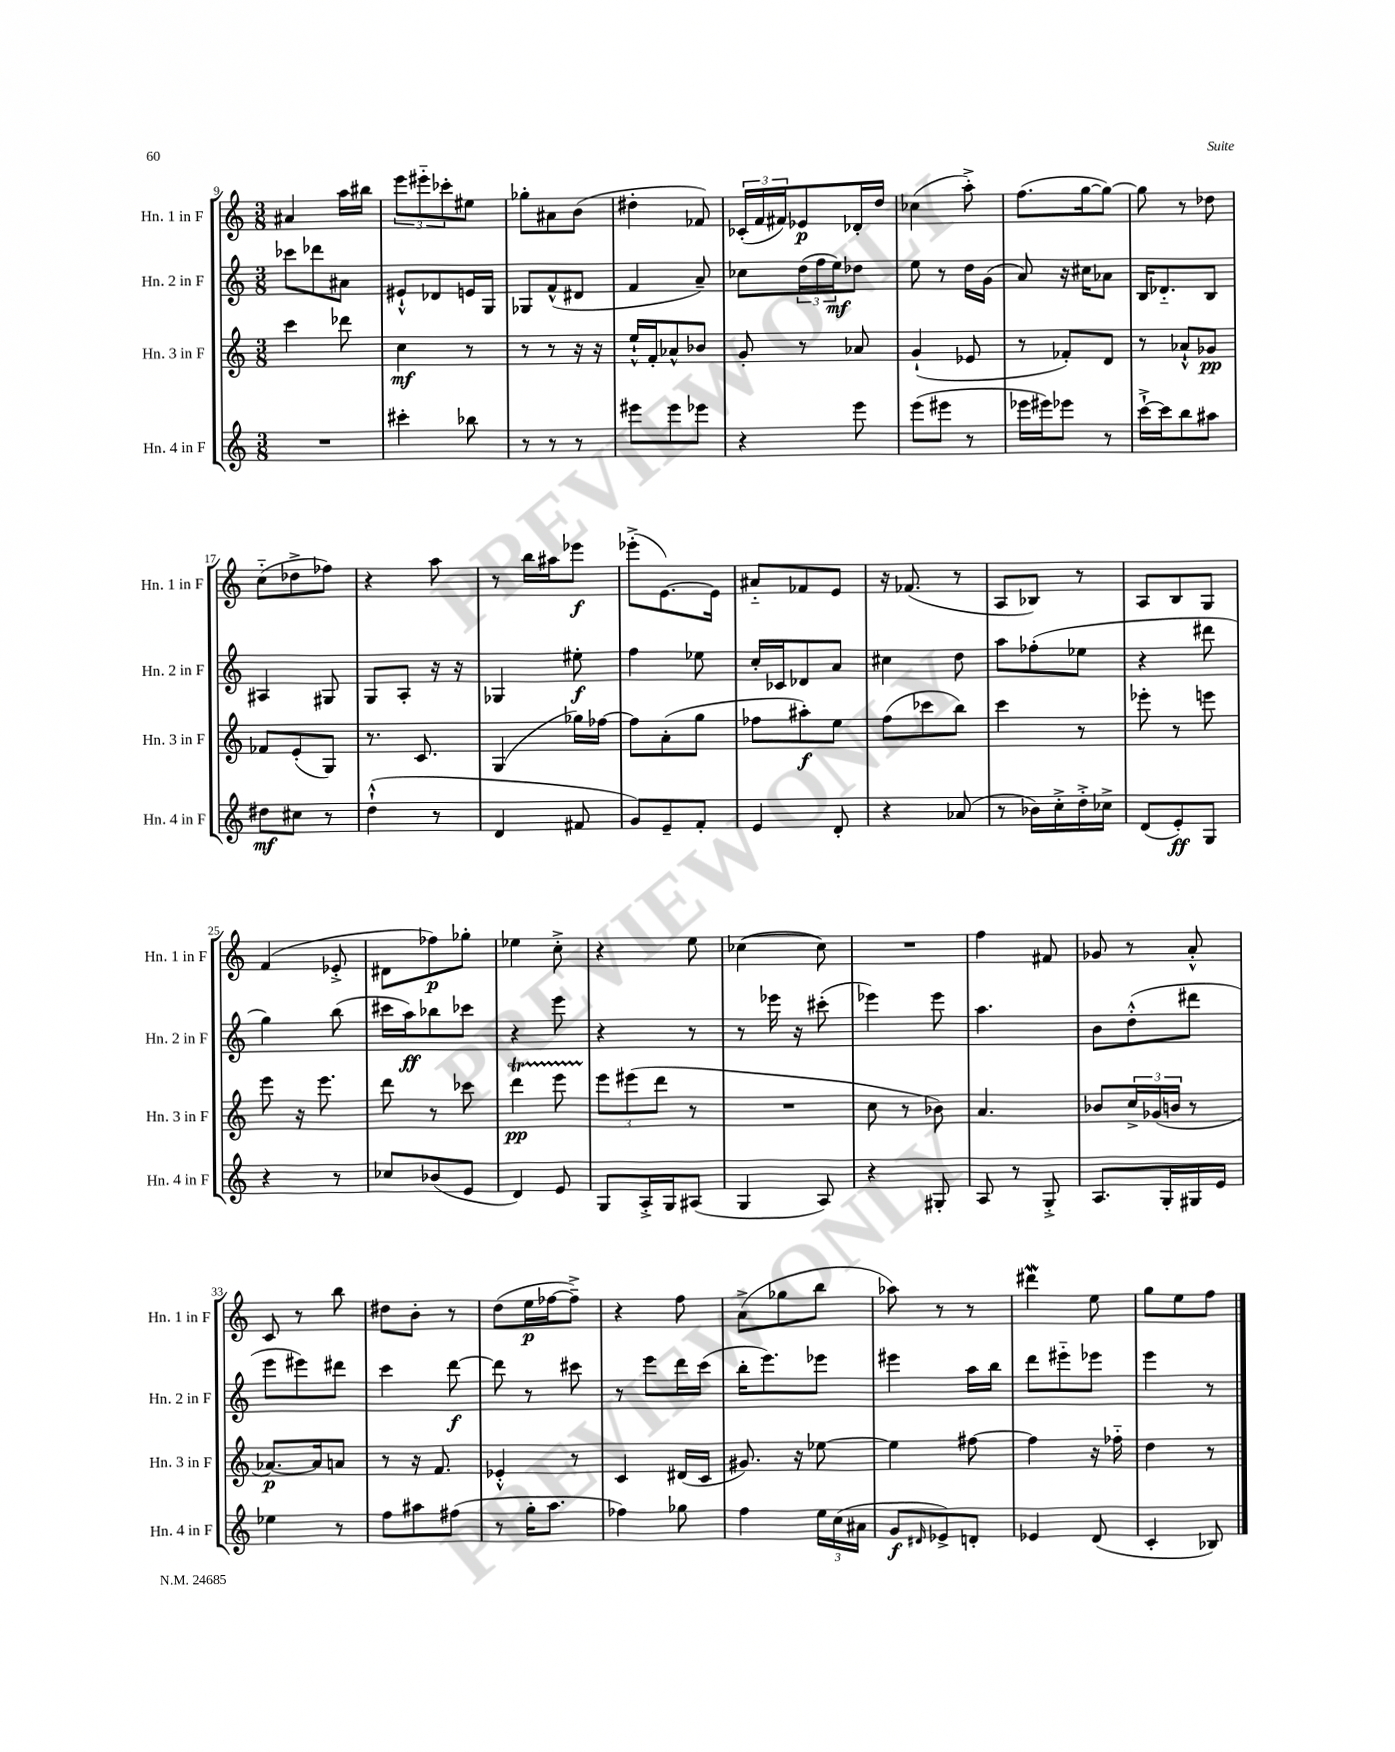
<<
\new StaffGroup <<
\new Staff = "s0" \with { instrumentName = "Hn. 1 in F" shortInstrumentName = "Hn. 1 in F" } {
    \clef treble \key c \major \numericTimeSignature \time 3/8
    ais'4 a''16 bis''16 |
    \tuplet 3/2 { e'''8 eis'''8-_ ces'''8-. } eis''8 |
    ges''8-. ais'8 b'8( |
    dis''4-. fes'8) |
    \tuplet 3/2 { ces'16-.( f'16 fis'16) } ees'8\p des'16-. d''16 |
    ces''4( a''8-.->) |
    f''8.( g''16~ g''8~) |
    g''8 r8 des''8 |
    c''8-_( des''8-> fes''8) |
    r4 a''8 |
    r8 b''16 ais''16 ees'''8\f |
    ees'''8-.->( e'8.~) e'16 |
    ais'8-_ fes'8 e'8 |
    r16 fes'8.( r8 |
    a8 bes8) r8 |
    a8 b8 g8 |
    f'4( ees'8-.-> |
    dis'8 fes''8\p) ges''8-. |
    ees''4 c''8-.-> |
    r4 e''8 |
    ces''4~( ces''8) |
    R4. |
    f''4 fis'8 |
    ges'8 r8 a'8-.-^ |
    c'8 r8 b''8 |
    dis''8 b'8-. r8 |
    d''8( e''16\p fes''16~ fes''8--->) |
    r4 f''8 |
    a'8->( ges''8 b''8 |
    aes''8) r8 r8 |
    dis'''4\mordent e''8 |
    g''8 e''8 f''8 \bar "|." |
}
\new Staff = "s1" \with { instrumentName = "Hn. 2 in F" shortInstrumentName = "Hn. 2 in F" } {
    \clef treble \key c \major \numericTimeSignature \time 3/8
    ces'''8 des'''8 ais'8 |
    eis'8-!-^ des'8 e'16 g16 |
    ges8 f'8-^( dis'8 |
    f'4 a'8--) |
    ces''8 \tuplet 3/2 { d''16( f''16 e''16\mf) } des''8 |
    e''8 r8 d''16 g'16( |
    a'8) r16 cis''16 aes'8 |
    b16 des'8.-_ b8 |
    ais4 gis8 |
    g8 a8-. r16 r16 |
    ges4 eis''8-.\f |
    f''4 ees''8 |
    c''16-. ces'16 des'8 a'8 |
    cis''4 d''8 |
    a''8 fes''8-.( ees''8 |
    r4 dis'''8 |
    g''4) b''8( |
    cis'''16 a''16\ff) bes''8 ces'''8 |
    r4 e'''8 |
    r4 r8 |
    r8 ees'''16 r16 cis'''8-.( |
    ees'''4) ees'''8 |
    a''4. |
    b'8 d''8-.-^( dis'''8 |
    e'''8 eis'''8) dis'''8 |
    c'''4 d'''8~\f |
    d'''8 r8 cis'''8 |
    r8 e'''8 d'''16 c'''16( |
    b''16-. e'''8.) ees'''8 |
    eis'''4 a''16 b''16 |
    d'''8 eis'''8-_ ees'''8 |
    e'''4 r8 \bar "|." |
}
\new Staff = "s2" \with { instrumentName = "Hn. 3 in F" shortInstrumentName = "Hn. 3 in F" } {
    \clef treble \key c \major \numericTimeSignature \time 3/8
    c'''4 des'''8 |
    c''4\mf r8 |
    r8 r8 r16 r16 |
    e''16-!-^ f'16-. aes'8-^ bes'8 |
    g'8-. r8 aes'8 |
    g'4-!( ees'8 |
    r8 fes'8-.) d'8 |
    r8 aes'8-!-^ ges'8\pp |
    fes'8 e'8-.( g8) |
    r8. c'8. |
    g4( ges''16) fes''16~ |
    fes''8 a'8-.( g''8 |
    fes''8 ais''8-.\f) e''8 |
    f''8( ces'''8 b''8) |
    c'''4 r8 |
    ees'''8-. r8 e'''8 |
    e'''8 r16 e'''8. |
    d'''8 r8 ces'''8 |
    d'''4\startTrillSpan\pp e'''8 |
    \tuplet 3/2 { e'''8\stopTrillSpan eis'''8( d'''8 } r8 |
    R4. |
    c''8 r8 bes'8) |
    a'4. |
    bes'8 \tuplet 3/2 { c''16-> ges'16( b'16 } r8 |
    aes'8.~\p) aes'16 a'8 |
    r8 r16 f'8. |
    ees'4-.-^ r8 |
    c'4 dis'16( c'16 |
    gis'8.) r16 ees''8~ |
    ees''4 fis''8~ |
    fis''4 r16 fes''16-_ |
    d''4 r8 \bar "|." |
}
\new Staff = "s3" \with { instrumentName = "Hn. 4 in F" shortInstrumentName = "Hn. 4 in F" } {
    \clef treble \key c \major \numericTimeSignature \time 3/8
    R4. |
    cis'''4-. bes''8 |
    r8 r8 r8 |
    eis'''8 eis'''8 ees'''8 |
    r4 e'''8 |
    e'''8( eis'''8 r8 |
    ees'''16 eis'''16) ees'''8 r8 |
    c'''16~-!-> c'''16 b''8 ais''8 |
    dis''8\mf cis''8 r8 |
    d''4-!-^( r8 |
    d'4 fis'8 |
    g'8) e'8-- f'8-. |
    e'4 d'8-. |
    r4 aes'8( |
    r8 bes'16) c''16-.-> d''16-.-> ces''16-> |
    d'8( e'8-.\ff) g8 |
    r4 r8 |
    ces''8 bes'8( e'8 |
    d'4) e'8 |
    g8 a16-.-> g16 ais8( |
    g4 a8) |
    r4 gis8-. |
    a8 r8 g8-.-> |
    a8. g16-. gis16 e'16 |
    ees''4 r8 |
    f''8 ais''8 fis''8( |
    r8 g''16-. a''8. |
    fes''4) ges''8 |
    f''4 \tuplet 3/2 { e''16 c''16( ais'16 } |
    g'8\f \grace { dis'16 } ees'8->) d'8-. |
    ees'4 d'8( |
    c'4-. bes8) \bar "|." |
}
>>
>>
\layout { \context { \Score currentBarNumber = #9 } }
